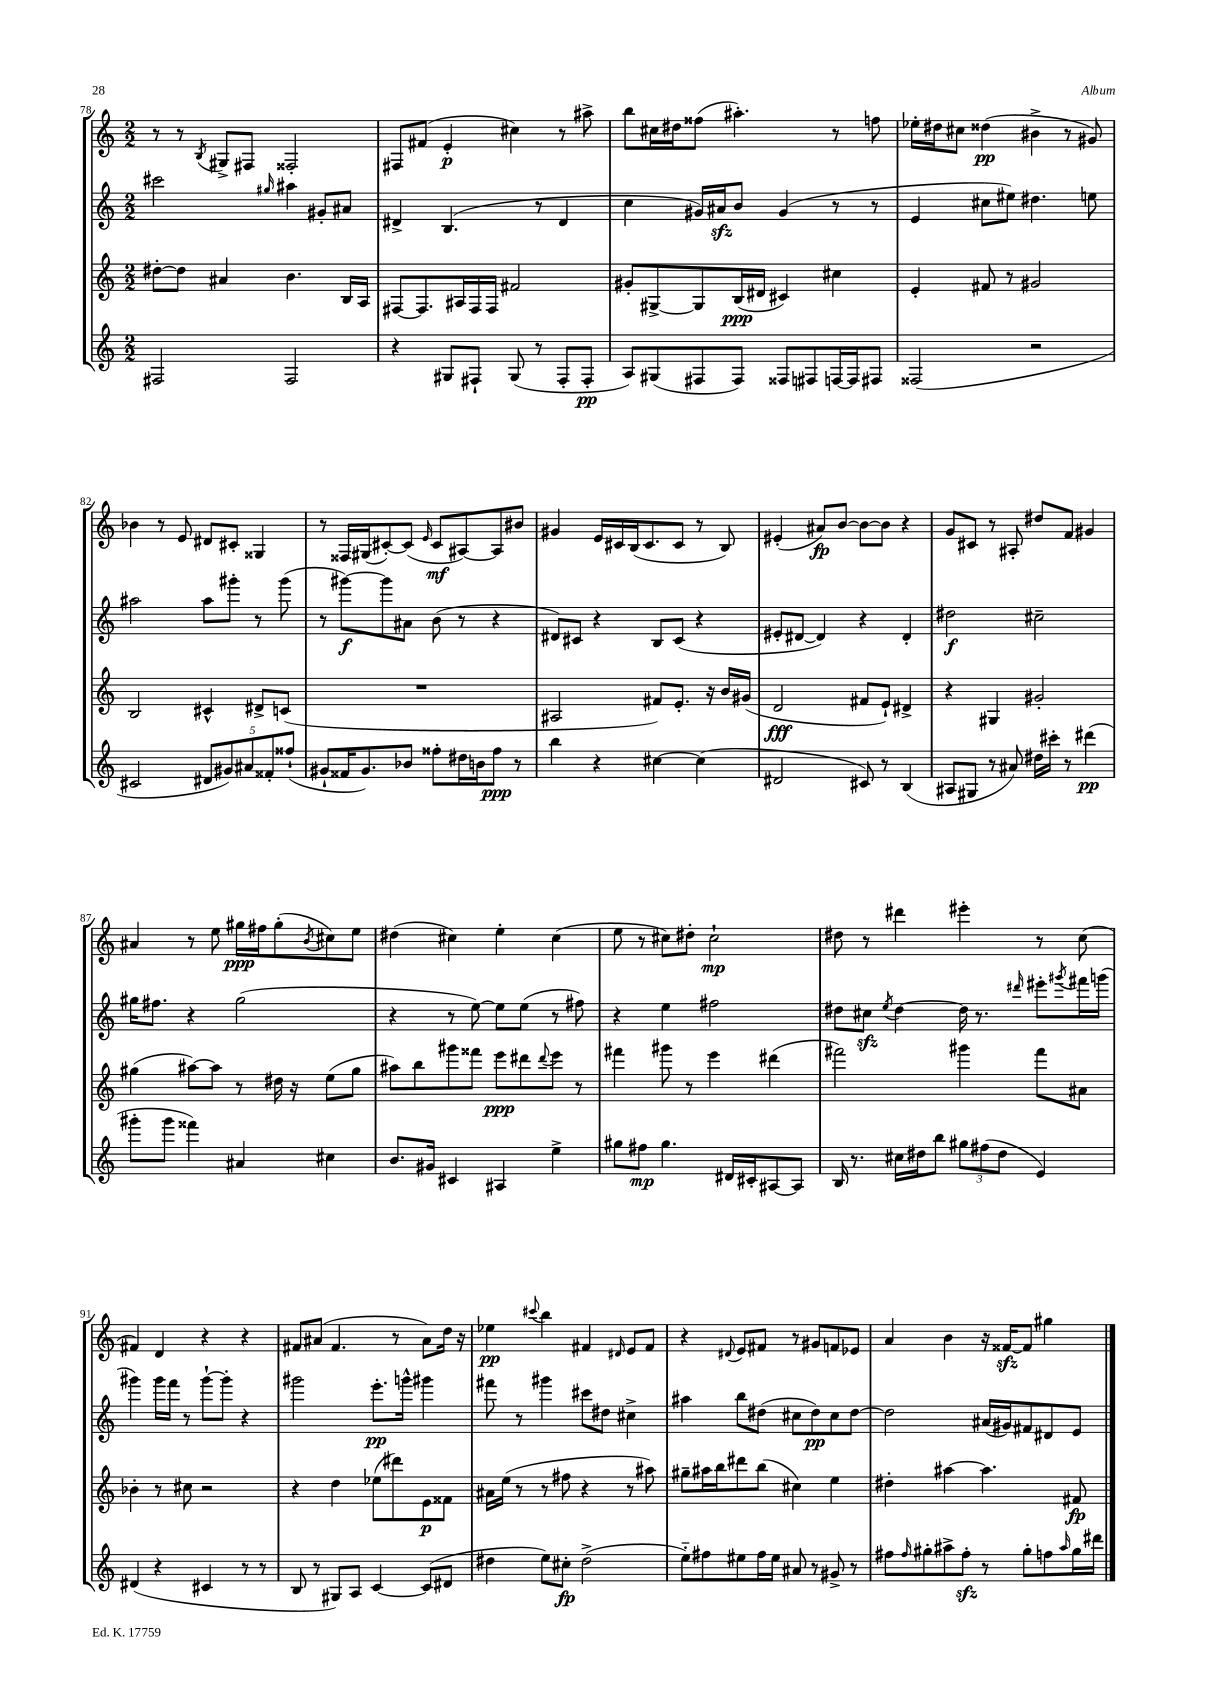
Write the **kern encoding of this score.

**kern	**dynam	**kern	**dynam	**kern	**dynam	**kern	**dynam
*part4	*part4	*part3	*part3	*part2	*part2	*part1	*part1
*staff4	*staff4	*staff3	*staff3	*staff2	*staff2	*staff1	*staff1
*clefG2	*	*clefG2	*	*clefG2	*	*clefG2	*
*k[]	*	*k[]	*	*k[]	*	*k[]	*
*M2/2	*	*M2/2	*	*M2/2	*	*M2/2	*
=78	=78	=78	=78	=78	=78	=78	=78
2F#X/	.	[8dd#X'\L	.	2ccc#X\	.	8r	.
.	.	8dd#\J]	.	.	.	8r	.
.	.	.	.	.	.	8qB/	.
.	.	4a#X/	.	.	.	8G#X^/L	.
.	.	.	.	.	.	8F#X/J	.
.	.	.	.	16qqgg#X/	.	.	.
2F#/	.	4.b\	.	4aa#X\	.	2F##X'/	.
.	.	.	.	8g#X'/L	.	.	.
.	.	16B/LL	.	8a#X/J	.	.	.
.	.	16A/JJ	.	.	.	.	.
=79	=79	=79	=79	=79	=79	=79	=79
4r	.	[8F#X/L	.	4d#X^/	.	8F#X/L	.
.	.	8.F#/]	.	.	.	(8f#X/J	.
8G#X/L	.	.	.	(4.B/	.	4e'/	p
.	.	16A#X/L	.	.	.	.	.
8F#X`/J	.	16F#/	.	.	.	.	.
.	.	16F#/JJ	.	.	.	.	.
(8G#/	.	2f#X/	.	.	.	4cc#X\)	.
8r	.	.	.	8r	.	.	.
8F#'/L	.	.	.	4d#/	.	8r	.
8F#'/J	pp	.	.	.	.	8aa#X^\	.
=80	=80	=80	=80	=80	=80	=80	=80
8A/L)	.	8g#X'/L	.	4cc\	.	8bb\L	.
(8G#X/	.	[8G#X^/	.	.	.	16cc#X\L	.
.	.	.	.	.	.	16dd#X\J	.
8F#X/	.	8G#/]	.	16g#X/LL)	.	(8ff##X\J	.
.	.	.	.	16a#Xzz/J	.	.	.
8F#/J)	.	(16B/L	ppp	8b/J	.	4.aa#X'\)	.
.	.	16d#X/JJ	.	.	.	.	.
8F##X/L	.	4c#X/)	.	(4g#/	.	.	.
8F#X/	.	.	.	.	.	.	.
[16Fn/L	.	4cc#X\	.	8r	.	8r	.
16F/J]	.	.	.	.	.	.	.
8F#X/J	.	.	.	8r	.	8ffn\	.
=81	=81	=81	=81	=81	=81	=81	=81
(2F##X/	.	4e'/	.	4e/	.	16ee-X'\LL	.
.	.	.	.	.	.	16dd#X\J	.
.	.	.	.	.	.	8cc#X\J	.
.	.	8f#X/	.	8cc#X\L	.	(4dd##X\	pp
.	.	8r	.	8ee#X\J)	.	.	.
2r	.	2g#X/	.	4.dd#X\	.	4b#X^\	.
.	.	.	.	.	.	8r	.
.	.	.	.	8een\	.	8g#X/)	.
!!LO:LB:g=z
=82	=82	=82	=82	=82	=82	=82	=82
2c#X/	.	2B/	.	2aa#X\	.	4b-X\	.
.	.	.	.	.	.	8r	.
.	.	.	.	.	.	8e/	.
10d#X/L	.	4c#X^^/	.	8aa#\L	.	8d#X/L	.
10g#X/)	.	.	.	.	.	.	.
.	.	.	.	8ggg#X'\J	.	8c#X'/J	.
10a#X/	.	.	.	.	.	.	.
.	.	8d#X^/L	.	8r	.	4G##X/	.
10f##X'/	.	.	.	.	.	.	.
.	.	(8cn/J	.	(8ggg#\	.	.	.
(10ff##X`/J	.	.	.	.	.	.	.
=83	=83	=83	=83	=83	=83	=83	=83
8g#X`/L	.	1r	.	8r	.	8r	.
16f##X/K	.	.	.	[8ggg#X\L)	f	16F##X/LL	.
8.g#/)	.	.	.	.	.	(16G#X/J	.
.	.	.	.	8ggg#\]	.	[8c#X'/)	.
8b-X/J	.	.	.	8a#X\J	.	(8c#/J]	.
.	.	.	.	.	.	16qqe/	.
8ff##X'\L	.	.	.	(8b\	.	8c#/L	mf
16dd#X\L	.	.	.	8r	.	[8A#X/)	.
16bn\J	.	.	.	.	.	.	.
8ff##\J	ppp	.	.	4r	.	8A#/]	.
8r	.	.	.	.	.	8b#X/J	.
=84	=84	=84	=84	=84	=84	=84	=84
4bb\	.	2A#X/	.	8d#X/L)	.	4g#X/	.
.	.	.	.	8c#X/J	.	.	.
4r	.	.	.	4r	.	16e/LL	.
.	.	.	.	.	.	16c#X/	.
.	.	.	.	.	.	(16B/J	.
.	.	.	.	.	.	8.c#/	.
[4cc#X\	.	8f#X/L)	.	8B/L	.	.	.
.	.	8.e'/J	.	(8c#/J	.	8c#/J	.
(4cc#\]	.	.	.	4r	.	8r	.
.	.	16r	.	.	.	.	.
.	.	16b/LL	.	.	.	8B/)	.
.	.	(16g#X/JJ	.	.	.	.	.
=85	=85	=85	=85	=85	=85	=85	=85
2d#X/	.	2d/	fff	8e#X'/L	.	(4e#X'/	.
.	.	.	.	[8d#X/J	.	.	.
.	.	.	.	4d#/])	.	8a#X/L)	fp
.	.	.	.	.	.	[8b/J	.
8c#X/)	.	8f#X/L	.	4r	.	8b\L_	.
8r	.	8e`/J)	.	.	.	8b\J]	.
(4B/	.	4d#X^/	.	4d#'/	.	4r	.
=86	=86	=86	=86	=86	=86	=86	=86
8A#X/L	.	4r	.	2dd#X\	f	8g/L	.
8G#X/J	.	.	.	.	.	8c#X/J	.
8r	.	4G#X/	.	.	.	8r	.
8a#X/)	.	.	.	.	.	8A#X'/	.
16dd#X\LL	.	2g#X'/	.	2cc#X~\	.	8dd#X/L	.
16ccc#X'\JJ	.	.	.	.	.	.	.
8r	.	.	.	.	.	8f/J	.
(4ddd#X\	pp	.	.	.	.	4g#X/	.
!!LO:LB:g=z
=87	=87	=87	=87	=87	=87	=87	=87
8ggg#X'\L	.	(4gg#X\	.	16gg#X\KL	.	4a#X/	.
.	.	.	.	8.ff#X\J	.	.	.
8ggg#\J	.	.	.	.	.	.	.
4fff##X\)	.	[8aa#X\L)	.	4r	.	8r	.
.	.	8aa#\J]	.	.	.	8ee\	.
4a#X/	.	8r	.	(2gg#\	.	16gg#X\LL	ppp
.	.	.	.	.	.	16ff#X\J	.
.	.	16dd#X\	.	.	.	(8gg#'\	.
.	.	16r	.	.	.	.	.
.	.	.	.	.	.	8qb/	.
4cc#X\	.	(8ee\L	.	.	.	8cc#X\)	.
.	.	8gg#\J	.	.	.	8ee\J	.
=88	=88	=88	=88	=88	=88	=88	=88
8.b/L	.	8aa#X\L)	.	4r	.	(4dd#X\	.
.	.	8bb\	.	.	.	.	.
16g#X/Jk	.	.	.	.	.	.	.
4c#X/	.	8ggg#X\	.	8r	.	4cc#X\)	.
.	.	8fff##X\J	.	[8ee\)	.	.	.
4A#X/	.	8eee\L	ppp	8ee\L]	.	4ee'\	.
.	.	8ddd#X\	.	(8ee\J	.	.	.
.	.	8qqddd#/	.	.	.	.	.
4ee^\	.	8eee\J	.	8r	.	(4cc#\	.
.	.	8r	.	8ff#X\)	.	.	.
=89	=89	=89	=89	=89	=89	=89	=89
8gg#X\L	.	4fff#X\	.	4r	.	8ee\	.
8ff#X\J	mp	.	.	.	.	8r	.
4.gg#\	.	8ggg#X\	.	4ee\	.	8cc#X\L)	.
.	.	8r	.	.	.	8dd#X'\J	.
.	.	4eee\	.	2ff#X\	.	2cc#`\	mp
16d#X/LL	.	.	.	.	.	.	.
16c#X'/J	.	.	.	.	.	.	.
[8A#X/	.	(4ddd#X\	.	.	.	.	.
8A#/J]	.	.	.	.	.	.	.
=90	=90	=90	=90	=90	=90	=90	=90
16B/	.	2fff#X\)	.	8dd#X\L	.	8dd#X\	.
8.r	.	.	.	.	.	.	.
.	.	.	.	8cc#Xzz\J	.	8r	.
.	.	.	.	8qee/	.	.	.
16cc#X\LL	.	.	.	[4dd#\	.	4ddd#X\	.
16dd#X\J	.	.	.	.	.	.	.
8bb\J	.	.	.	.	.	.	.
12gg#X\L	.	4ggg#X\	.	16dd#\]	.	4eee#X'\	.
.	.	.	.	8.r	.	.	.
(12ff#X\	.	.	.	.	.	.	.
12dd#\J	.	.	.	.	.	.	.
.	.	.	.	16qqddd#X/	.	.	.
4e/)	.	8fff#\L	.	8eee#X'\L	.	8r	.
.	.	.	.	8qggg#X/	.	.	.
.	.	8a#X\J	.	16fff#X\L	.	(8cc\	.
.	.	.	.	(16gggn\JJ	.	.	.
!!LO:LB:g=z
=91	=91	=91	=91	=91	=91	=91	=91
(4d#X/	.	4b-X'\	.	4ggg#X\)	.	4f#X/)	.
4r	.	8r	.	16ggg#\LL	.	4d/	.
.	.	.	.	16fff\JJ	.	.	.
.	.	8cc#X\	.	8r	.	.	.
4c#X/	.	2r	.	[8ggg#`\L	.	4r	.
.	.	.	.	8ggg#'\J]	.	.	.
8r	.	.	.	4r	.	4r	.
8r	.	.	.	.	.	.	.
=92	=92	=92	=92	=92	=92	=92	=92
8B/	.	4r	.	2ggg#X\	.	8f#X/L	.
8r	.	.	.	.	.	(8a#X/J	.
8G#X/L)	.	4dd\	.	.	.	4.f#/	.
8A/J	.	.	.	.	.	.	.
[4c/	.	(8ee-X\L	.	8.eee'\L	pp	.	.
.	.	8ddd#X\)	.	.	.	8r	.
.	.	.	.	16gggn^^\Jk	.	.	.
(8c/L]	.	8e\	p	4ggg#X\	.	8a#\L)	.
8d#X/J	.	8f##X\J	.	.	.	16dd\Jk	.
.	.	.	.	.	.	16r	.
=93	=93	=93	=93	=93	=93	=93	=93
4dd#X\	.	16a#X\LL	.	8fff#X\	.	4ee-X\	pp
.	.	(16ee\JJ	.	.	.	.	.
.	.	8r	.	8r	.	.	.
.	.	.	.	.	.	8qqccc#X/	.
8ee\L)	.	8r	.	4ggg#X\	.	4bb\	.
8cc#X'\J	fp	8ff#X\	.	.	.	.	.
(2dd#^\	.	4r	.	8ccc#X\L	.	4f#X/	.
.	.	.	.	8dd#X\J	.	.	.
.	.	.	.	.	.	16qqd#X/	.
.	.	8r	.	4cc#X^\	.	8e/L	.
.	.	8aa#X\)	.	.	.	8f#/J	.
=94	=94	=94	=94	=94	=94	=94	=94
8ee\L)	.	8gg#X~\L	.	4aa#X\	.	4r	.
8ff#X\	.	16aa#X\L	.	.	.	.	.
.	.	16bb\J	.	.	.	.	.
.	.	.	.	.	.	8qqd#X/	.
8ee#X\	.	8ddd#X\	.	8bb\L	.	8e/L	.
16ff#\L	.	(8bb\J	.	(8dd#X\J	.	8f#X/J	.
16ee#\JJ	.	.	.	.	.	.	.
8a#X/	.	4cc#X\)	.	8cc#X\L	.	8r	.
8r	.	.	.	8dd#\)	pp	8g#X/L	.
8g#X^/	.	4ee\	.	8cc#\	.	8fn/	.
8r	.	.	.	[8dd#\J	.	8e-X/J	.
=95	=95	=95	=95	=95	=95	=95	=95
8ff#X\L	.	4dd#X'\	.	2dd#\]	.	4a/	.
16qqff#/	.	.	.	.	.	.	.
8gg#X'\	.	.	.	.	.	.	.
8aa#X^\	.	[4aa#X\	.	.	.	4b\	.
8ff#zz'\J	.	.	.	.	.	.	.
8r	.	4.aa#\]	.	(16a#X/LL	.	16r	.
.	.	.	.	16g#X/J)	.	[16f##Xzz/KL	.
8gg#'\L	.	.	.	8f#X/	.	8f##/J]	.
8ffn\	.	.	.	8d#X/	.	4gg#X\	.
16qqaa#/	.	.	.	.	.	.	.
16gg#\L	.	8f#X/	fp	8e/J	.	.	.
16ddd#X\JJ	.	.	.	.	.	.	.
==	==	==	==	==	==	==	==
*-	*-	*-	*-	*-	*-	*-	*-
